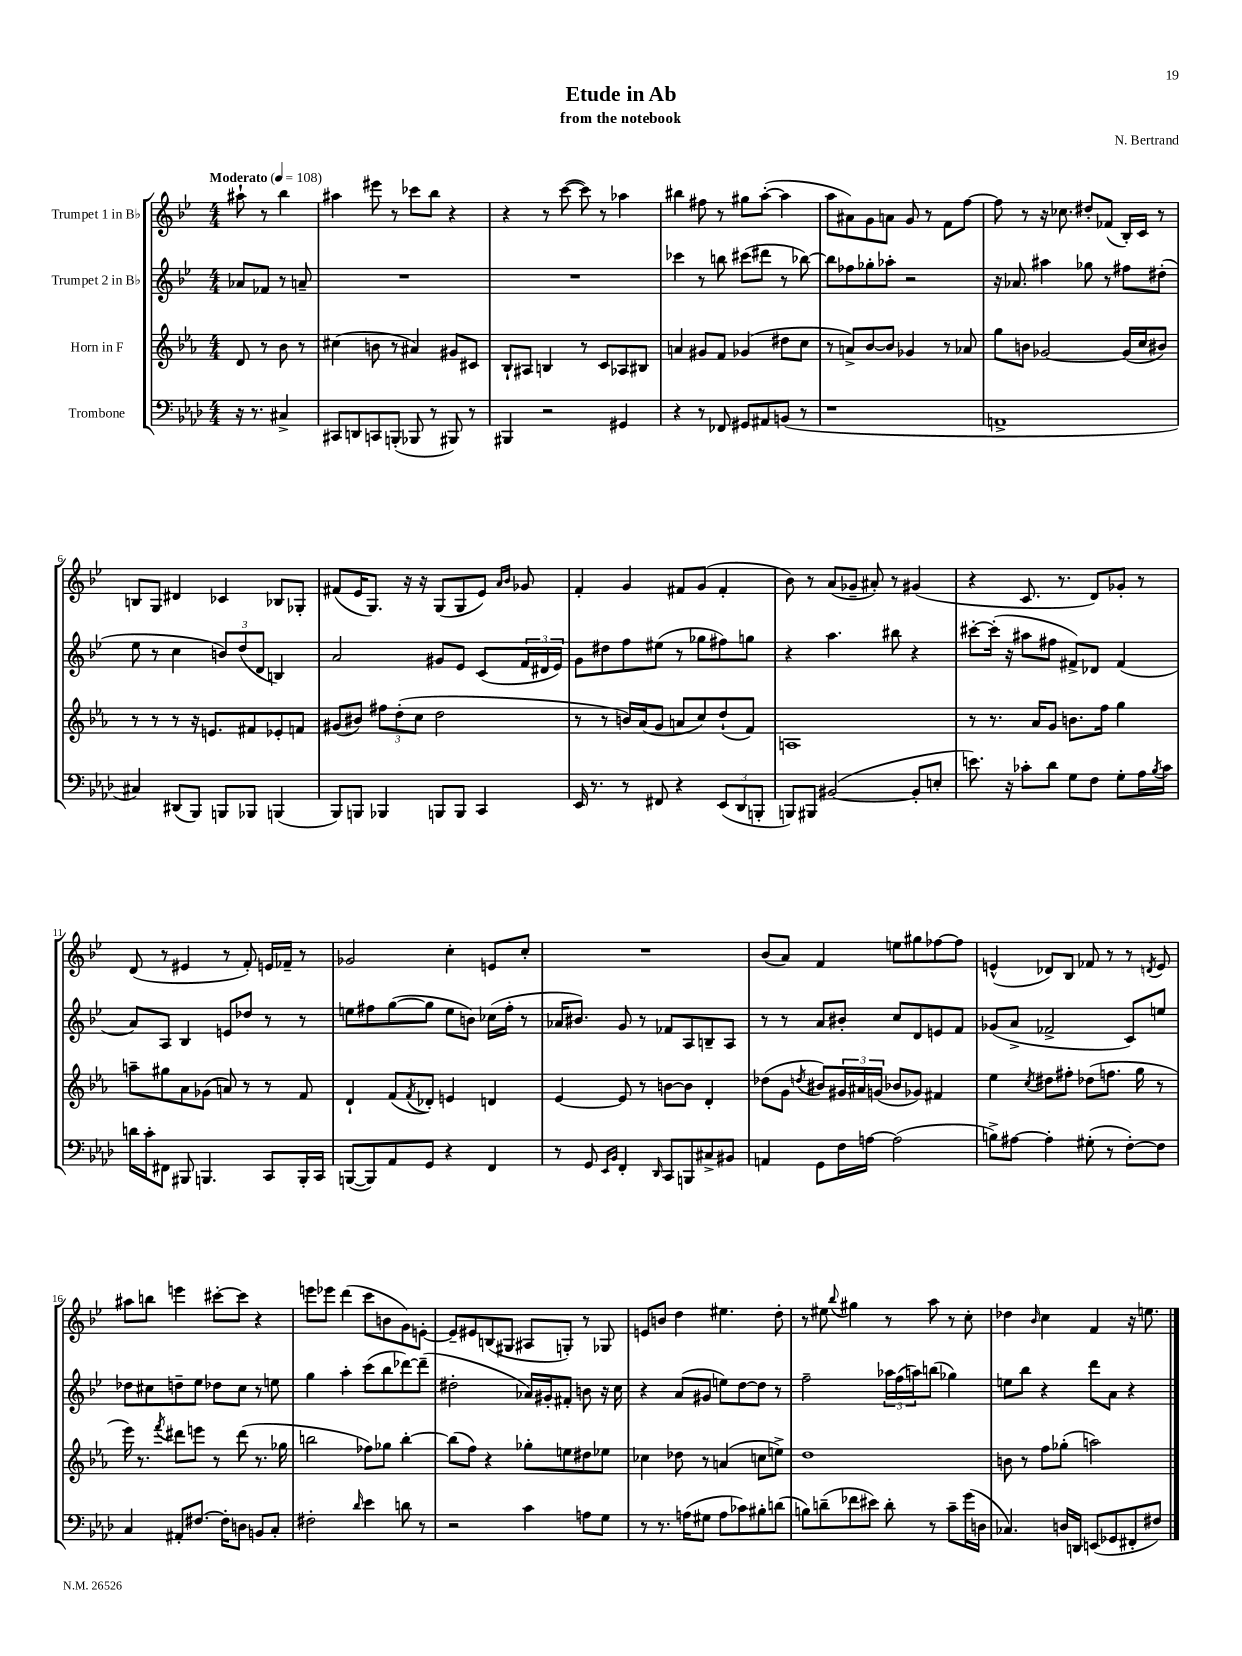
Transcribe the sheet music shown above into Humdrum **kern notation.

**kern	**kern	**kern	**kern
*staff4	*staff3	*staff2	*staff1
*clefF4	*clefG2	*clefG2	*clefG2
*k[b-e-a-d-]	*k[b-e-a-]	*k[b-e-]	*k[b-e-]
*M4/4	*M4/4	*M4/4	*M4/4
*MM108	*MM108	*MM108	*MM108
16r	8d	8a-	8aa#`
8.r	.	.	.
.	8r	8f-	8r
4C#^	8b-	8r	4bb-
.	8r	8a~	.
=	=	=	=
8CC#	(4cc#	1r	4aa#
8DD	.	.	.
8CC	8b	.	8eee#
(8BBB'	8r	.	8r
8BBB-	4a#)	.	8ccc-
8r	.	.	8bb-
8BBB#)	8g#	.	4r
8r	8c#	.	.
=	=	=	=
4BBB#	8B-`	1r	4r
.	8A#	.	.
2r	4B	.	8r
.	.	.	([8ccc
.	8r	.	8ccc])
.	8c	.	8r
4GG#	8A-	.	4aa-
.	8B#	.	.
=	=	=	=
4r	4a	4ccc-	4bb#
8r	8g#	8r	8ff#
8FF-	8f	8bb	8r
8GG#	(4g-	(8ccc#	8gg#
8AA#	.	8ddd#	([8aa'
(8BB	8dd#	8r	4aa]
8r	8cc	[8bb-)	.
=	=	=	=
1r	8r	8bb-]	8aa
.	8a^)	8ff-	8a#)
.	[8b-	8gg-'	8g
.	8b-]	8aa-'	8a
.	4g-	2r	8g
.	.	.	8r
.	8r	.	8f
.	8a-	.	[8ff
=	=	=	=
1AA^	8gg	16r	8ff]
.	.	8.a-	.
.	8b	.	8r
.	[2g-	4aa#	16r
.	.	.	8.cc-
.	.	8gg-	8dd#'
.	.	8r	(8f-
.	(16g-]	8ff#	16B-')
.	16cc	.	16c
.	8b#)	(8dd#'	8r
=	=	=	=
4C#)	8r	8ee-	8B
.	8r	8r	8G
(8DD#	8r	4cc	4d#
8BBB-)	16r	.	.
.	8.e	.	.
8BBB	.	12b)	4c-
.	.	(12dd	.
8BBB-	8f#	.	.
.	.	12d	.
(4BBB	8e-'	4B)	8B-
.	8f	.	8G-'
=	=	=	=
8BBB-)	(8g#	2a	(8f#
8BBB	8b#)	.	16e-
.	.	.	8.G)
4BBB-	12ff#	.	.
.	(12dd'	.	.
.	.	.	16r
.	12cc	.	.
.	.	.	16r
8BBB	2dd	8g#	(8G
8BBB	.	8e-	8G
4CC	.	(8c	8e-)
.	.	.	16qqa
.	.	.	16qqb-
.	.	24f	8g-
.	.	24d#	.
.	.	24e-)	.
=	=	=	=
16EE-	8r	8g	4f'
8.r	.	.	.
.	8r	8dd#	.
8r	16b)	8ff	4g
.	(16a-	.	.
8FF#	8g	(8ee#	.
4r	8a	8r	8f#
.	8cc)	8gg-	(8g
(12EE-	(8dd`	8ff#)	4f#'
12DD-	.	.	.
.	8f)	8gg	.
12BBB'	.	.	.
=	=	=	=
8BBB)	1A	4r	8b-)
8BBB#	.	.	8r
([2BB#	.	4.aa	(8a
.	.	.	8g-~
.	.	.	8a#')
.	.	8bb#	8r
8BB#']	.	4r	(4g#
8E'	.	.	.
=	=	=	=
8.e)	8r	[8ccc#'	4r
.	8.r	(16ccc#']	.
16r	.	16r	.
8c-'	.	8aa#	8.c
.	16a-	.	.
8d-	8g	8ff#	.
.	.	.	8.r
8G	8.b	8f#^)	.
8F	.	8d-	8d)
.	16ff	.	.
8G'	4gg	(4f#	8g-'
16A-	.	.	8r
8qB-	.	.	.
16c-	.	.	.
=	=	=	=
16d	8aa~	8a)	(8d
16c'	.	.	.
8FF#	8gg#	8A	8r
8BBB#	8a-	4B-	4e#
4.BBB	(8g-	.	.
.	8a)	8e	8r
.	8r	8dd-	8f')
8CC	8r	8r	16e
.	.	.	16f-~
16BBB'	8f	8r	8r
16CC	.	.	.
=	=	=	=
([8BBB	4d`	8ee	2g-
8BBB])	.	8ff#	.
8AA-	(8f	([8gg	.
.	8qf	.	.
8GG	8d-')	8gg]	.
4r	4e	8ee	4cc'
.	.	8b)	.
4FF	4d	(16cc-	8e
.	.	16ff#'	.
.	.	8r	8cc'
=	=	=	=
8r	[4e-	16a-	1r
.	.	8.b#)	.
8GG	.	.	.
16qqEE-	.	.	.
16qqBB-	.	.	.
4FF'	8e-]	8g	.
.	8r	8r	.
16qqDD-	.	.	.
8CC	[8b	8f-	.
8BBB	8b]	8A	.
8C#^	4d'	8B~	.
8BB#	.	8A	.
=	=	=	=
4AA	(8dd-	8r	(8b-
.	8g	8r	8a)
.	8qdd	.	.
8GG	8b#)	8a	4f
16F	24g#	8b#'	.
.	24a#	.	.
[16A	.	.	.
.	(24g	.	.
(2A]	8b-	8cc	8ee
.	8g-)	8d	8gg#
.	4f#	8e	[8ff-
.	.	8f	8ff-]
=	=	=	=
8B^)	4ee-	(8g-	(4e^^
[8A#	.	8a^	.
.	8qcc	.	.
4A#']	8dd#	2f-^	8d-)
.	8ff#'	.	8B-
(8G#'	(8dd-	.	8f-
8r	8.ff	.	8r
[8F')	.	8c)	8r
.	16gg	.	.
.	.	.	8qd
8F]	8r	8ee	8e
=	=	=	=
4C	16eee-)	8dd-	8aa#
.	8.r	.	.
.	.	8cc#	8bb
.	8qfff	.	.
8AA#'	8ddd#	8dd~	4eee
[8.F#	8eee	8ee-	.
.	8r	8dd-	[8ccc#'
16F#']	.	.	.
8D	(8ddd#	8cc#	8ccc#]
8BB	8.r	8r	4r
8C'	.	8ee	.
.	16gg-	.	.
=	=	=	=
2F#'	2bb	4gg	8eee
.	.	.	8eee-
.	.	4aa'	(4ddd
16qqd-	.	.	.
4e-	8ff-)	(8ccc	8ccc
.	8gg-	8bb-	8b
8d	[4bb'	[8ddd-)	8g)
8r	.	(8ddd-~]	[8e'
=	=	=	=
2r	(8bb]	2dd#'	8e~]
.	8ff)	.	8e#
.	4r	.	(8B
.	.	.	8G#
4c	8gg-'	16a-)	8A#
.	.	16g#'	.
.	8ee	8f#'	8G')
8A	8dd#	8b	8r
8G	8ee-	16r	8G-
.	.	16cc	.
=	=	=	=
8r	4cc-	4r	8e
8.r	.	.	8b
.	8dd-	(8a	4dd
(16A	.	.	.
8G#	8r	8g#	.
8A	(4a	8ee)	4.ee#
8c-)	.	[8dd	.
8B#'	8cc	8dd]	.
(8d	8ee^)	8r	8dd'
=	=	=	=
8B)	1dd	2ff~	8r
(8d~	.	.	8ee#
.	.	.	8qqbb-
8f-	.	.	4gg#
8e#)	.	.	.
8d'	.	24aa-	8r
.	.	(24ff	.
.	.	24aa)	.
8r	.	(8bb	8aa
8c~	.	4gg-)	8r
(16g	.	.	8cc'
16D	.	.	.
=	=	=	=
4.C-)	8b	8ee	4dd-
.	8r	8bb-	.
.	.	.	16qqb-
.	8ff	4r	4cc
16D	(8gg-'	.	.
16DD	.	.	.
(8EE	2aa)	8ddd	4f
8GG-	.	8a	.
8FF#'	.	4r	16r
.	.	.	8.ee
8F#)	.	.	.
==	==	==	==
*-	*-	*-	*-
